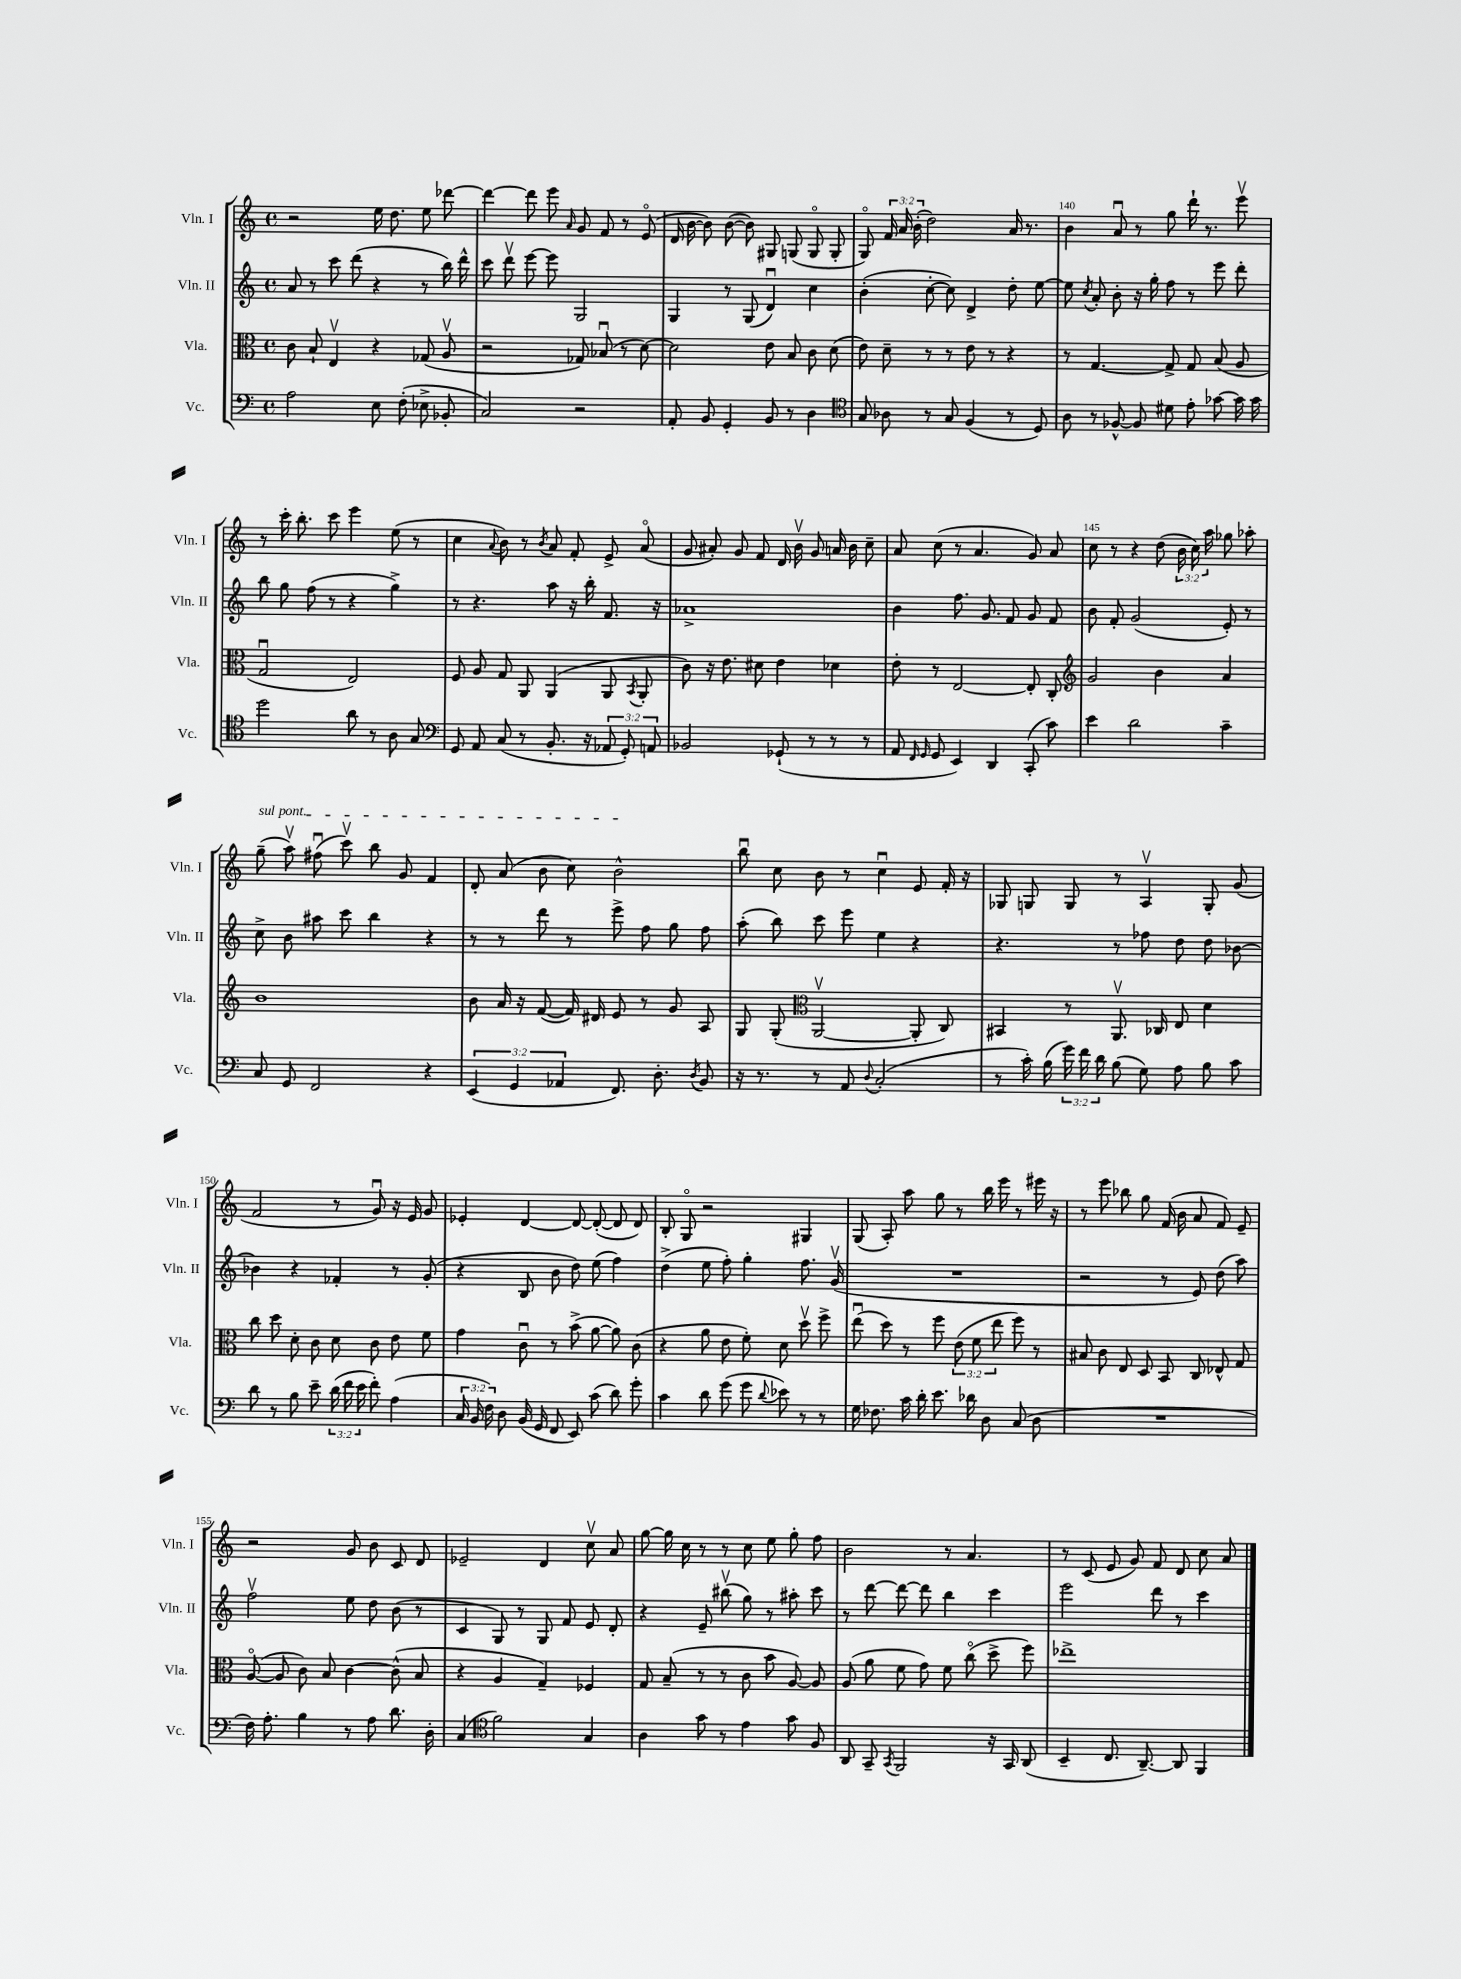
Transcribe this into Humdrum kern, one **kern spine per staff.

**kern	**kern	**kern	**kern
*staff4	*staff3	*staff2	*staff1
*clefF4	*clefC3	*clefG2	*clefG2
*k[]	*k[]	*k[]	*k[]
*M4/4	*M4/4	*M4/4	*M4/4
*met(c)	*met(c)	*met(c)	*met(c)
2A	8c	8a	2r
.	8B`	8r	.
.	4Ev	8ccc	.
.	.	(8ddd	.
8E	4r	4r	16ee
.	.	.	8.dd
(8F'	.	.	.
8E-^	(8G-	8r	8ee
8BB-'	8Av	16bb)	[8ddd-
.	.	16ddd^^	.
=	=	=	=
2C)	2r	8ccc	4ddd-_
.	.	8dddv	.
.	.	[8eee	8ddd-]
.	.	8eee]	8eee
.	.	.	16qqa
2r	8G-)	2G	8g
.	(8B-u	.	8f
.	8r	.	8r
.	[8d)	.	(8eo
=	=	=	=
8AA'	2d]	4G	16d
.	.	.	[16b
8BB	.	.	8b])
4GG'	.	8r	([8b
.	.	(8G	8b])
8BB	8e	4du)	8G#
8r	8B	.	(8G
4D	8c	4cc	8Go
.	(8d	.	8G'
=	=	=	=
*clefC4	*	*	*
8G	8e)	(4b'	8Go)
8A-	8d~	.	24f
.	.	.	24a
.	.	.	(24b'
8r	8r	[8cc'	2dd)
8G	8r	8cc])	.
(4F	8e	4d^	.
.	8r	.	.
8r	4r	8dd'	16a
.	.	.	8.r
8D)	.	[8ee	.
=	=	=	=
8A	8r	8ee]	4b
.	.	8qcc	.
8r	[4.G	8a'	.
[8F-^^	.	8b'	8au
8F-]	.	16r	8r
.	.	16gg'	.
8d#	8G^]	8ff	8gg
8e'	8G	8r	16ddd`
.	.	.	8.r
[8g-	(8B	8eee	.
16g-]	8A	8ddd'	8eeev
16g-	.	.	.
=	=	=	=
2dd	2Gu	8bb	8r
.	.	8gg	16ccc'
.	.	.	8.bb'
.	.	(8ff	.
.	.	8r	8ccc
8a	2E)	4r	4eee
8r	.	.	.
8A	.	4gg^)	(8ee
8G	.	.	8r
=	=	=	=
*clefF4	*	*	*
8GG	8F	8r	4cc
8AA	8A	4.r	.
.	.	.	8qqa
(8C	8G	.	8b)
8r	8AA	.	8r
.	.	.	8qb
8.BB'	(4AA	8aa	8a
.	.	16r	8f'
16r	.	16bb'	.
12AA-	8AA	8.f	8e^
12GG')	.	.	.
.	8qBB	.	.
.	8AA'	.	(8ao
12AA	.	.	.
.	.	16r	.
=	=	=	=
2BB-	8c)	1a-^	8g
.	16r	.	8a#')
.	8.e	.	.
.	.	.	8g
.	8d#	.	8f
(8GG-`	4e	.	16d
.	.	.	16bv
8r	.	.	8g
8r	4d-	.	16a
.	.	.	16b
8r	.	.	8cc~
=	=	=	=
8AA	8e'	4b	8a
16qqFF	.	.	.
16qqGG	.	.	.
8GG	8r	.	(8cc
4EE)	[2E	8.ff	8r
.	.	.	4.a
.	.	8.g	.
4DD	.	.	.
.	.	8f	.
(8CC'	8E']	8g	8g)
8c)	8C'	8f	8a
=	=	=	=
*	*clefG2	*	*
4e	2g	8b	8cc
.	.	8f'	8r
2d	.	(2g	4r
.	4b	.	(8dd
.	.	.	24b
.	.	.	24cc)
.	.	.	24aa
4c~	4a	8e')	8gg-
.	.	8r	8aa-'
=	=	=	=
8C	1b	8cc^	(8gg~
8GG	.	8b	8aav)
2FF	.	8aa#	(8ff#u
.	.	8ccc	8cccv)
.	.	4bb	8bb
.	.	.	8g
4r	.	4r	4f
=	=	=	=
(6EE	8b	8r	8d'
.	16a	8r	(8a
6GG	.	.	.
.	16r	.	.
.	([8f	8ddd	8b
6AA-	.	.	.
.	16f])	8r	8cc)
.	16d#	.	.
8.FF)	8e	8eee^	2b^^
.	8r	8ff	.
8.D'	.	.	.
.	8g	8gg	.
8qD	.	.	.
8BB	8A	8ff	.
=	=	=	=
16r	8G	(8aa'	8bbu
8.r	.	.	.
.	(8G'	8bb)	8cc
*	*clefC3	*	*
8r	[2AAv	8ccc	8b
8AA	.	8eee	8r
8qqD	.	.	.
(2C'	.	4ee	4ccu
.	8AA']	4r	8e
.	8C)	.	16f'
.	.	.	16r
=	=	=	=
8r	4BB#	4.r	8G-
16c')	.	.	8G
(16B	.	.	.
24g)	8r	.	8G
24f	.	.	.
24d	.	.	.
(8B	8.AAv	8r	8r
8G)	.	8ff-	4Av
.	16C-	.	.
8A	8E	8dd	.
8B	4d	8dd	8G'
8c	.	[8b-	(8g
=	=	=	=
8d	8cc	4b-]	2f
8r	8dd	.	.
8B	8d'	4r	.
8e~	8c	.	.
(24d	8d	4f-'	8r
24f	.	.	.
24e	.	.	.
8f')	8c	.	8gu)
(4A	8e	8r	16r
.	.	.	16e
.	8f	(8g'	8g
=	=	=	=
24C	4g	4r	4e-'
24BB	.	.	.
24F)	.	.	.
8D	.	.	.
(16BB	8cu	8B	[4d
16GG	.	.	.
8FF	8r	8b	.
8EE)	(8b^	8dd)	8d_
(8c	[8a	(8ee	(8d'_
8d)	8a])	4ff)	8d]
8g'	(8c	.	8d)
=	=	=	=
4c	4r	(4dd^	8B'
.	.	.	8Go
8d	8a	8ee	2r
(8g	8e	8ff')	.
8g	8f')	4gg'	.
8qqd	.	.	.
8e-)	8d	.	.
8r	8ddv	8.ff	4G#
8r	8ff^	.	.
.	.	(16gv	.
=	=	=	=
16G	(8eeu	1r	(8G
8.F-	.	.	.
.	8dd)	.	8A')
16c	8r	.	8aa
16d'	.	.	.
8.e	8ff	.	8gg
.	(12e	.	8r
16d-	.	.	.
.	12f	.	.
8D	.	.	16bb
.	12ee	.	.
.	.	.	16eee
(8C	8ff)	.	8r
8D	8r	.	16eee#
.	.	.	16r
=	=	=	=
1r	8B#	2r	8r
.	8c	.	8eee
.	8E	.	8bb-
.	8D	.	8gg
.	8BB	8r	(16f
.	.	.	16b
.	8C	8e)	8a
.	8E-^^	(8dd	8f)
.	8G	8aa)	8e~
=	=	=	=
16F)	([8Ao	2ffv	2r
8.A'	.	.	.
.	8A]	.	.
4B	8c)	.	.
.	8B	.	.
8r	[4c	8ee	8g
8A	.	8dd	8b
8.d	(8c^^]	(8b	8c
.	8B	8r	8d
16D'	.	.	.
=	=	=	=
(4C	4r	4c	2e-~
*clefC4	*	*	*
2f)	4A	8G)	.
.	.	8r	.
.	4G~)	8G	4d
.	.	8f	.
4G	4F-	8e	8ccv
.	.	8d'	8a
=	=	=	=
4A	8G	4r	[8gg
.	(8B~	.	16gg]
.	.	.	16cc
8g	8r	8e~	8r
8r	8r	(8bb#v	8r
4e	8c	8gg)	8cc
.	8b	8r	8ee
8g	[8A)	8aa#'	8gg'
8F	8A]	8ccc	8ff
=	=	=	=
8AA	(8A	8r	2b
8GG~	8a	[8ddd	.
8qGG	.	.	.
2FF	8f	8ddd_	.
.	8g)	8ddd]	.
.	8f	4bb	8r
.	(8cco	.	4.a
16r	8dd^	4ccc	.
16GG	.	.	.
(8AA	8ff)	.	.
=	=	=	=
4BB~	1ee-^	2eee	8r
.	.	.	(8c
8.C	.	.	8e
.	.	.	8g)
[8.AA~)	.	.	.
.	.	8ddd	8f
8AA]	.	8r	8d
4FF	.	4ccc	8cc
.	.	.	8a
==	==	==	==
*-	*-	*-	*-
